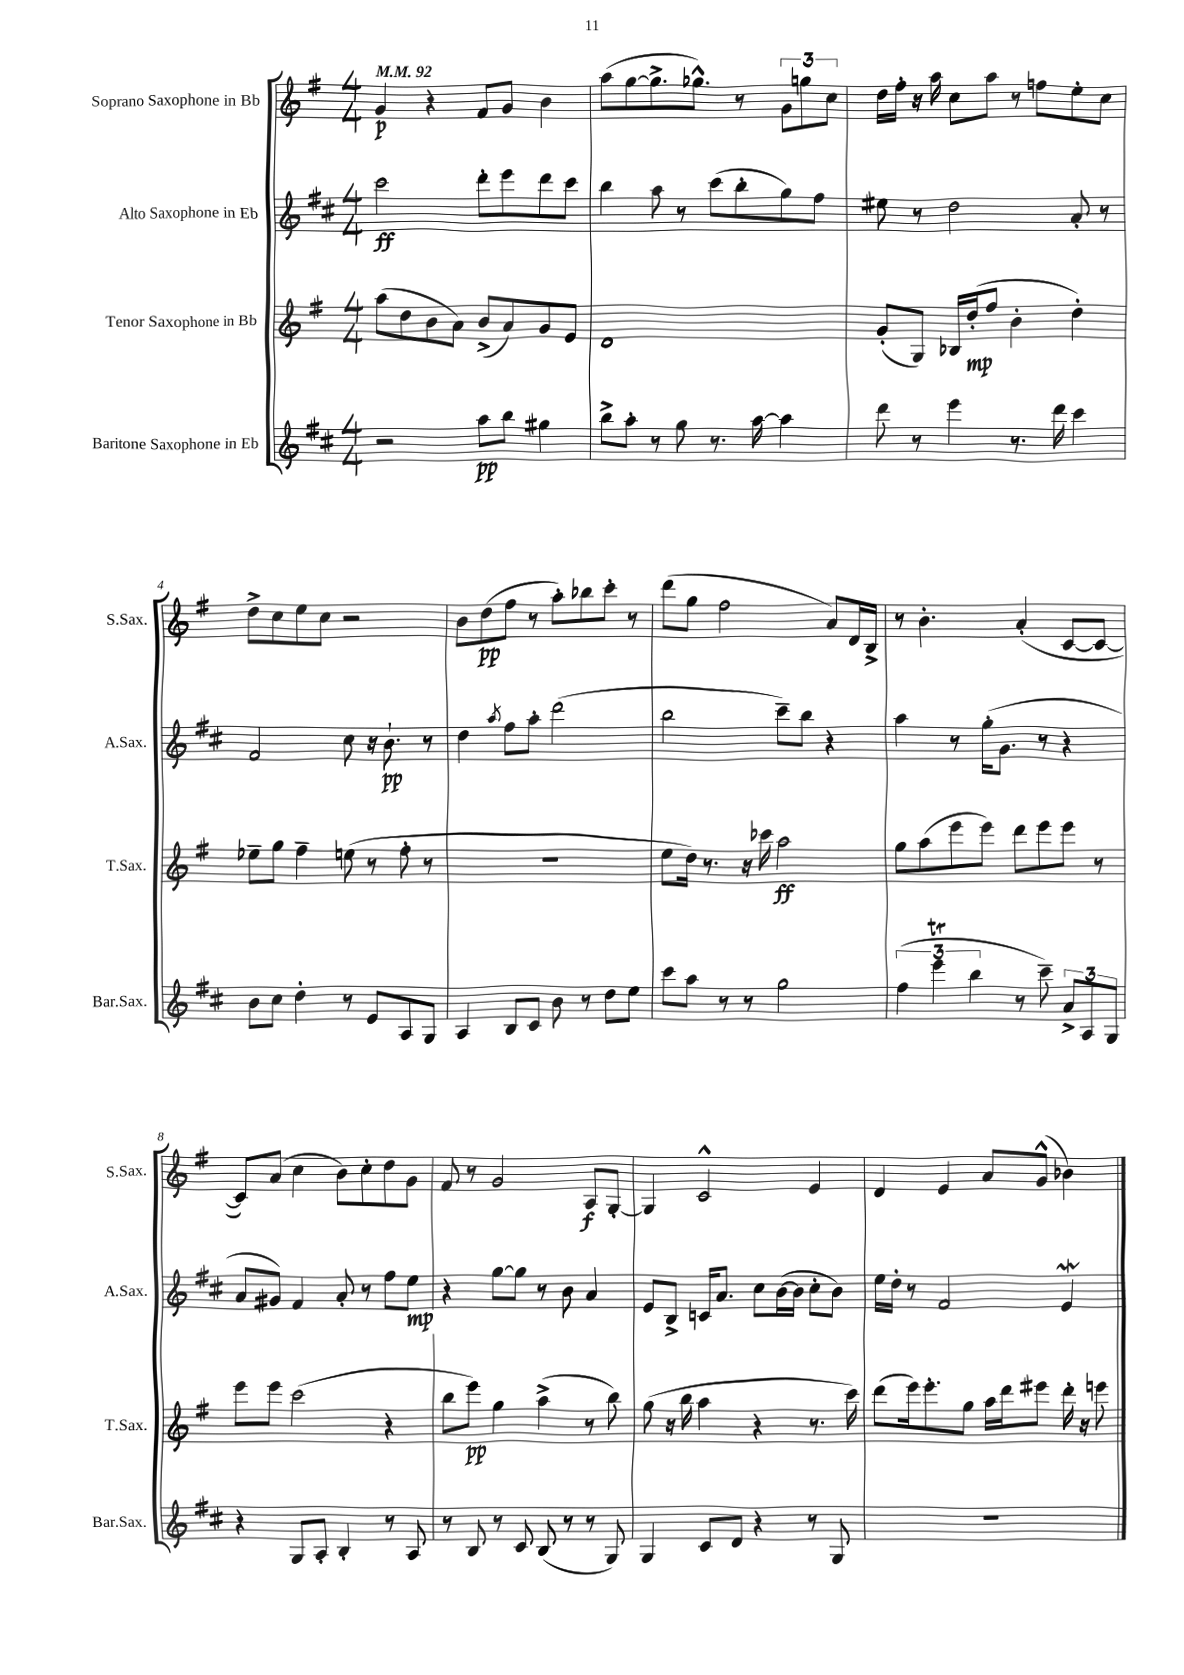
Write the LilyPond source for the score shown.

<<
\new StaffGroup <<
\new Staff = "s0" \with { instrumentName = "Soprano Saxophone in Bb" shortInstrumentName = "S.Sax." } {
    \clef treble \key g \major \numericTimeSignature \time 4/4 \tempo 4 = 92
    g'4\p r4 fis'8 g'8 b'4 |
    a''8( g''8~ g''8.-> ges''8.-^) r8 \tuplet 3/2 { g'8 g''8 c''8 } |
    d''16 fis''16-. r16 a''16 c''8 a''8 r8 f''8 e''8-. c''8 |
    d''8-> c''8 e''8 c''8 r2 |
    b'8 d''8\pp( fis''8 r8 a''8-.) bes''8 c'''8-. r8 |
    d'''8( g''8 fis''2 a'8) d'16 b16-> |
    r8 b'4.-. a'4-.( c'8~ c'8~ |
    c'8) a'8( c''4 b'8) c''8-. d''8 g'8 |
    fis'8 r8 g'2 a8\f g8~-. |
    g4 c'2-^ e'4 |
    d'4 e'4 a'8 g'8-^( bes'4) \bar "|." |
}
\new Staff = "s1" \with { instrumentName = "Alto Saxophone in Eb" shortInstrumentName = "A.Sax." } {
    \clef treble \key d \major \numericTimeSignature \time 4/4
    cis'''2\ff d'''8-. e'''8 d'''8 cis'''8 |
    b''4 a''8 r8 cis'''8( b''8-. g''8) fis''8 |
    eis''8 r8 d''2 a'8-. r8 |
    fis'2 cis''8 r16 b'8.-!\pp r8 |
    d''4 \acciaccatura { a''8 } fis''8 a''8-. d'''2( |
    b''2 cis'''8--) b''8 r4 |
    a''4 r8 g''16-.( g'8. r8 r4 |
    a'8 gis'8) fis'4 a'8-. r8 fis''8 e''8\mp |
    r4 g''8~ g''8 r8 b'8 a'4 |
    e'8 b8-> c'16 a'8. cis''8 b'16~( b'16 cis''8-. b'8) |
    e''16 d''16-. r8 fis'2 e'4\mordent \bar "|." |
}
\new Staff = "s2" \with { instrumentName = "Tenor Saxophone in Bb" shortInstrumentName = "T.Sax." } {
    \clef treble \key g \major \numericTimeSignature \time 4/4
    a''8( d''8 b'8 a'8) b'8->( a'8) g'8 e'8 |
    d'1 |
    g'8-.( g8) bes16 d''16-.\mp( fis''8 b'4-. d''4-.) |
    ees''8-- g''8 fis''4-- e''8( r8 fis''8-. r8 |
    R1 |
    e''8 d''16) r8. r16 ces'''16 a''2\ff |
    g''8 a''8( e'''8 e'''8) d'''8 e'''8 e'''8 r8 |
    e'''8 e'''8 c'''2( r4 |
    b''8 e'''8\pp) g''4 a''4->( r8 b''8) |
    g''8( r16 b''16 a''4 r4 r8. c'''16) |
    d'''8( e'''16) e'''8.-. g''8 a''16 d'''16 eis'''8 d'''16-. r16 e'''8 \bar "|." |
}
\new Staff = "s3" \with { instrumentName = "Baritone Saxophone in Eb" shortInstrumentName = "Bar.Sax." } {
    \clef treble \key d \major \numericTimeSignature \time 4/4
    r2 a''8\pp b''8 gis''4 |
    b''8-> a''8-. r8 g''8 r8. a''16~ a''4 |
    d'''8 r8 e'''4 r8. d'''16 cis'''4 |
    b'8 cis''8 d''4-. r8 e'8 a8 g8 |
    a4 b8 cis'8 b'8 r8 d''8 e''8 |
    cis'''8 a''8 r8 r8 g''2 |
    \tuplet 3/2 { fis''4( e'''4\trill b''4 } r8 cis'''8--) \tuplet 3/2 { a'8-> a8 g8 } |
    r4 g8 a8-. b4-. r8 a8 |
    r8 b8 r8 cis'8 b8( r8 r8 g8) |
    g4 cis'8 d'8 r4 r8 g8 |
    R1 \bar "|." |
}
>>
>>
